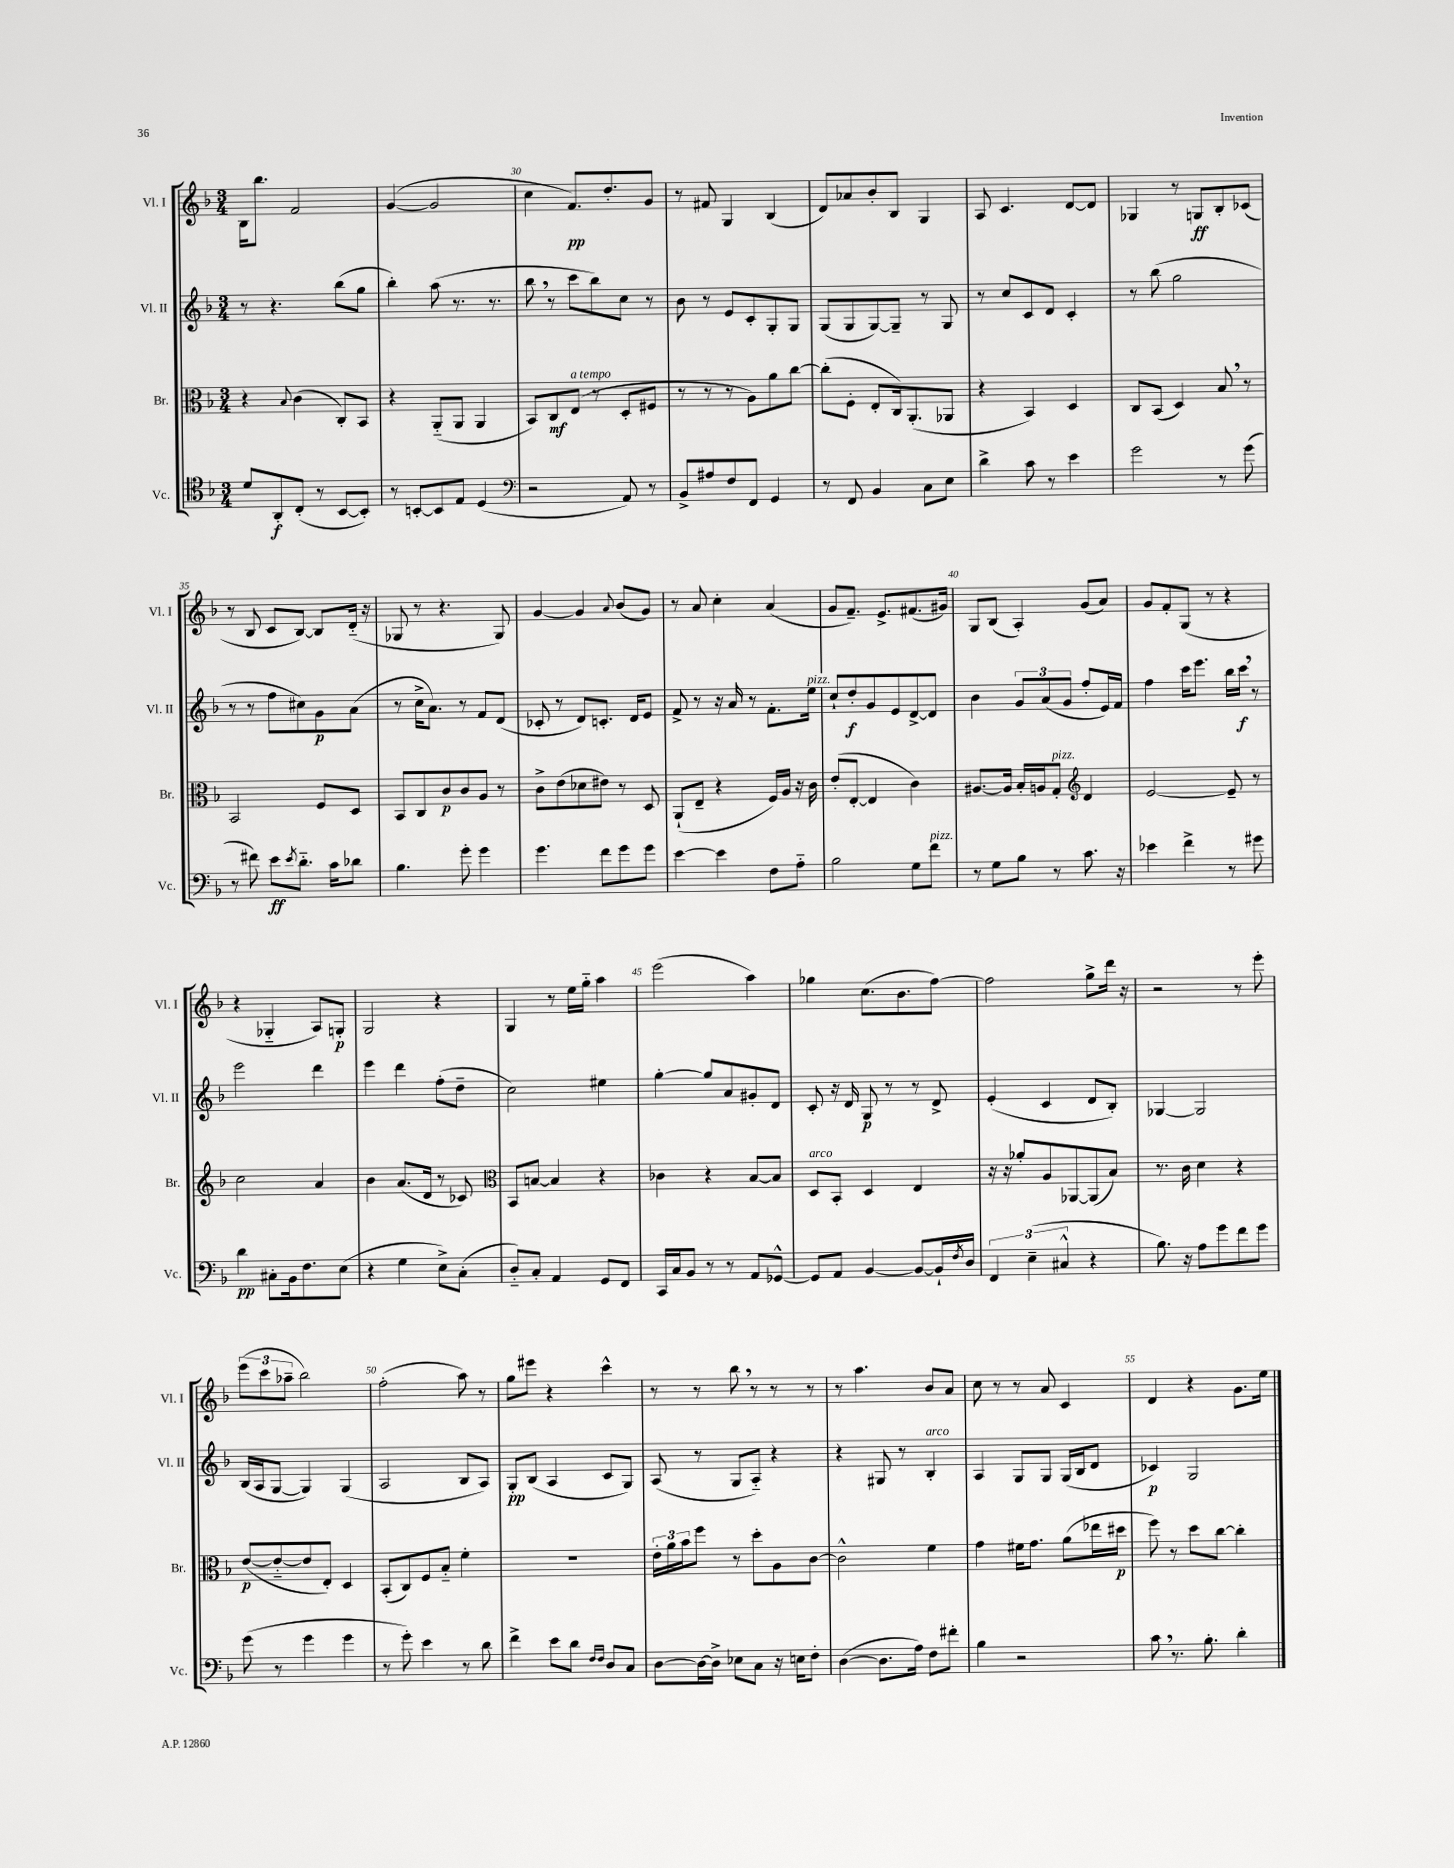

**kern	**kern	**kern	**kern
*staff4	*staff3	*staff2	*staff1
*clefC4	*clefC3	*clefG2	*clefG2
*k[b-]	*k[b-]	*k[b-]	*k[b-]
*M3/4	*M3/4	*M3/4	*M3/4
8d/L	4r	8r	16B-\LK
.	.	.	8.bb-\J
8AA'/	.	4.r	.
.	8qqB-/	.	.
(8C'/J	(4c\	.	2f/
8r	.	.	.
[8BB-/L	8C'/L)	(8bb-\L	.
8BB-'/]J)	8BB-/J	8gg\J	.
=	=	=	=
8r	4r	4bb-'\)	([4g/
[8BB'/L	.	.	.
8BB/]	(8AA'~/L	(8aa\	2g/]
8E/J	8AA/J	8.r	.
(4D/	4AA/	.	.
.	.	8.r	.
=	=	=	=
*clefF4	*	*	*
2r	8BB-/L)	8bb-\	4cc\
.	8C/	8r	.
.	(8E/J	8ccc\L	8.f/L)
.	8r	8bb-\)	.
.	.	.	8.dd'/
8AA/)	8D'/L	8cc\J	.
8r	8F#/J	8r	8g/J
=	=	=	=
8BB-^/L	8r	8b-\	8r
8A#/	8r	8r	8f#/
8F/	8r	8e/L	4G/
8FF/J	8A\L)	8c'/	.
4GG/	8a\	8G'/	(4B-/
.	[8cc\J	8G/J	.
=	=	=	=
8r	(8cc'\]L	(8G/L	8d/L)
8FF/	8F'\J	8G/	8a-/
4BB-/	8E'/L	[8G/)	8b-'/
.	16C/k)	8G~/]J	8B-/J
.	(8.AA'/	.	.
8C\L	.	8r	4G/
8E\J	8AA-/J	8G/	.
=	=	=	=
4d^\	4r	8r	8A/
.	.	8cc/L	4.c/
8c\	4BB-/)	8c/	.
8r	.	8d/J	.
4e\	4D/	4c'/	[8d/L
.	.	.	8d/]J
=	=	=	=
2g\	8C/L	8r	4G-/
.	(8BB-/J	(8bb-\	.
.	4D/)	2gg\	8r
.	.	.	8G/L
8r	8B-/	.	8B-'/
(8g\	8r	.	(8c-/J
=	=	=	=
8r	2BB-/	8r	8r
8f#\)	.	8r	8B-/
8e\L	.	8ff\L	8c/L
8qe/	.	.	.
8.d'~\J	.	8cc#\)	[8B-/J)
.	8F/L	8g\	8B-/]L
16c\LK	.	.	.
8d-\J	8D/J	(8a\J	(16d'~/Jk
.	.	.	16r
=	=	=	=
4.B-\	8BB-/L	8r	8G-/
.	8C/	16cc^\LK	8r
.	.	8.a\J)	.
.	8c/	.	4.r
8g'\	8c/	8r	.
4g\	8A/J	8f/L	.
.	8r	(8d/J	8G-/)
=	=	=	=
4.g\	8c^\L	8c-'/	[4g/
.	(8e\	8r	.
.	8d-\	8d/L)	4g/]
8f\L	8e#\J)	8.c'/J	.
.	.	.	8qqa/
8g\	8r	.	(8b-/L
.	.	16d/LK	.
8g\J	8D/	8e/J	8g/J)
=	=	=	=
[4e\	(8AA`/L	8f^/	8r
.	8E~/J	8r	8a/
4e\]	4r	16r	4cc'\
.	.	16a/	.
.	.	8r	.
8F\L	16F/LL)	8.f'\L	(4a/
.	16A/JJ	.	.
8A'~\J	16r	.	.
.	16c\	16ee\Jk	.
=	=	=	=
2B-\	(8e'/L	8cc`/L	8g/L
.	[8E'/J	8dd'/	8.f~/J)
.	4E/]	8g/	.
.	.	.	8.e^/L
.	.	8e/	.
8G\L	4c\)	[8d^/	(8.f#/
8f\J	.	8d/]J	.
.	.	.	16g#/Jk)
=	=	=	=
8r	[8.A#/L	4b-\	8G/L
8G\L	.	.	(8B-/J
.	16A#/]Jk	.	.
8B-\J	16B-'/LL	12g/L	4A'/)
.	16A/J	.	.
.	.	(12a/	.
8r	8G'/J	.	.
.	.	12g/J	.
*	*clefG2	*	*
8.c\	4d/	8ff'/L	(8g/L
.	.	16e/L)	8a/J)
16r	.	16f/JJ	.
=	=	=	=
4e-\	[2e/	4ff\	8g/L
.	.	.	8f'/
4f^\	.	16ccc\LK	(8G/J
.	.	8.eee\J	.
.	.	.	8r
8r	8e~/]	16bb-\LL	4r
.	.	16ccc\JJ	.
8g#\	8r	8r	.
=	=	=	=
4d\	2cc\	2eee\	4r
8C#'\L	.	.	4G-'~/
16BB-\k	.	.	.
8.F\	.	.	.
.	4a/	4ddd\	8A/L)
(8E\J	.	.	8G'/J
=	=	=	=
4r	4b-\	4eee\	2G/
4G\	(8.a/L	4ddd\	.
.	16d/Jk	.	.
8E^\L)	8r	(8ff'\L	4r
(8C'\J	8c-/)	8dd~\J	.
=	=	=	=
*	*clefC3	*	*
8D'~/L)	8BB-/L	2cc\)	4G/
8C'/J	[8B/J	.	.
4AA/	4B/]	.	8r
.	.	.	16ee\LL
.	.	.	16gg'~\JJ
8GG/L	4r	4ee#\	4aa\
8FF/J	.	.	.
=	=	=	=
16CC/LL	4c-\	[4gg'\	(2eee\
16C/J	.	.	.
8BB-/J	.	.	.
8r	4r	8gg/]L	.
8r	.	8a/	.
8AA/L	[8B-/L	8g#'/	4aa\)
[8GG-^^/J	8B-/]J	8d/J	.
=	=	=	=
8GG-/]L	8D/L	8c'/	4gg-\
8AA/J	8BB-'/J	16r	.
.	.	16d/	.
[4BB-/	4D/	8G/	(8.cc\L
.	.	8r	.
.	.	.	8.b-\
8BB-/_L	4E/	8r	.
16BB-`/]L	.	8d^/	[8ff\J)
8qF/	.	.	.
16D/JJ	.	.	.
=	=	=	=
6FF/	16r	(4e'/	2ff\]
.	16r	.	.
.	8a-'/L	.	.
(6E~\	.	.	.
.	8A/	4c/	.
6C#^^/	.	.	.
.	[8AA-/	.	.
4r	(8AA-/]	8d/L	8gg^\L
.	8B-/J)	8B-'/J)	16ddd\Jk
.	.	.	16r
=	=	=	=
8.B-\)	8.r	[4G-/	2r
16r	16c\	.	.
8A\L	4d\	2G-/]	.
8g\	.	.	.
8f\	4r	.	8r
8g\J	.	.	8eee'\
=	=	=	=
(8g\	([8e/L	(16B-/LL	(12eee\L
.	.	16A/J	.
.	.	.	12ccc\
8r	8e'~/_	[8G/J	.
.	.	.	12aa-~\J
4g\	8e/]	4G/])	2bb-\)
.	8E'/J)	.	.
4g\	4D/	(4G/	.
=	=	=	=
8r	(8BB-'/L	2A/	(2ff'\
8g'\)	8C/)	.	.
4e\	8F/	.	.
.	8B-'~/J	.	.
8r	4f'\	8B-/L	8aa\)
8d\	.	8A/J)	8r
=	=	=	=
4f^\	2.r	8G'/L	8gg\L
.	.	(8B-/J	8eee#\J
8e\L	.	4A/	4r
8d\J	.	.	.
16qqF/LL	.	.	.
16qqF/JJ	.	.	.
8D/L	.	8c/L	4ccc^^\
8C/J	.	8G/J)	.
=	=	=	=
[8D\L	24e'\LL	(8A/	8r
.	24a\	.	.
.	24b-\J	.	.
16D\_L	8ff\J	8r	8r
16D^\]JJ	.	.	.
8E-\L	8r	8G/L	8bb-\
8C\J	8dd'\L	8A'~/J)	8r
16r	8A\	4r	8r
16E\LK	.	.	.
8F'\J	[8c\J	.	8r
=	=	=	=
([4D\	2c^^\]	4r	8r
.	.	.	4.aa\
8.D\]L	.	8G#/	.
.	.	8r	.
16A\Jk)	.	.	.
8F\L	4f\	4B-'/	8b-/L
8f#'\J	.	.	8a/J
=	=	=	=
4B-\	4g\	4A/	8cc\
.	.	.	8r
2r	16f#\LK	8G/L	8r
.	8.g\J	.	.
.	.	8G/J	8a/
.	(8a\L	(16G/LL	4c/
.	.	16B-/J	.
.	16ee-\L	8d/J	.
.	16dd#\JJ	.	.
=	=	=	=
8c\	8ff\)	4c-/)	4d/
8.r	8r	.	.
.	8dd\L	2G/	4r
8.B-'\	.	.	.
.	[8cc\J	.	.
4d'\	4cc'\]	.	8.g\L
.	.	.	16ee\Jk
==	==	==	==
*-	*-	*-	*-
